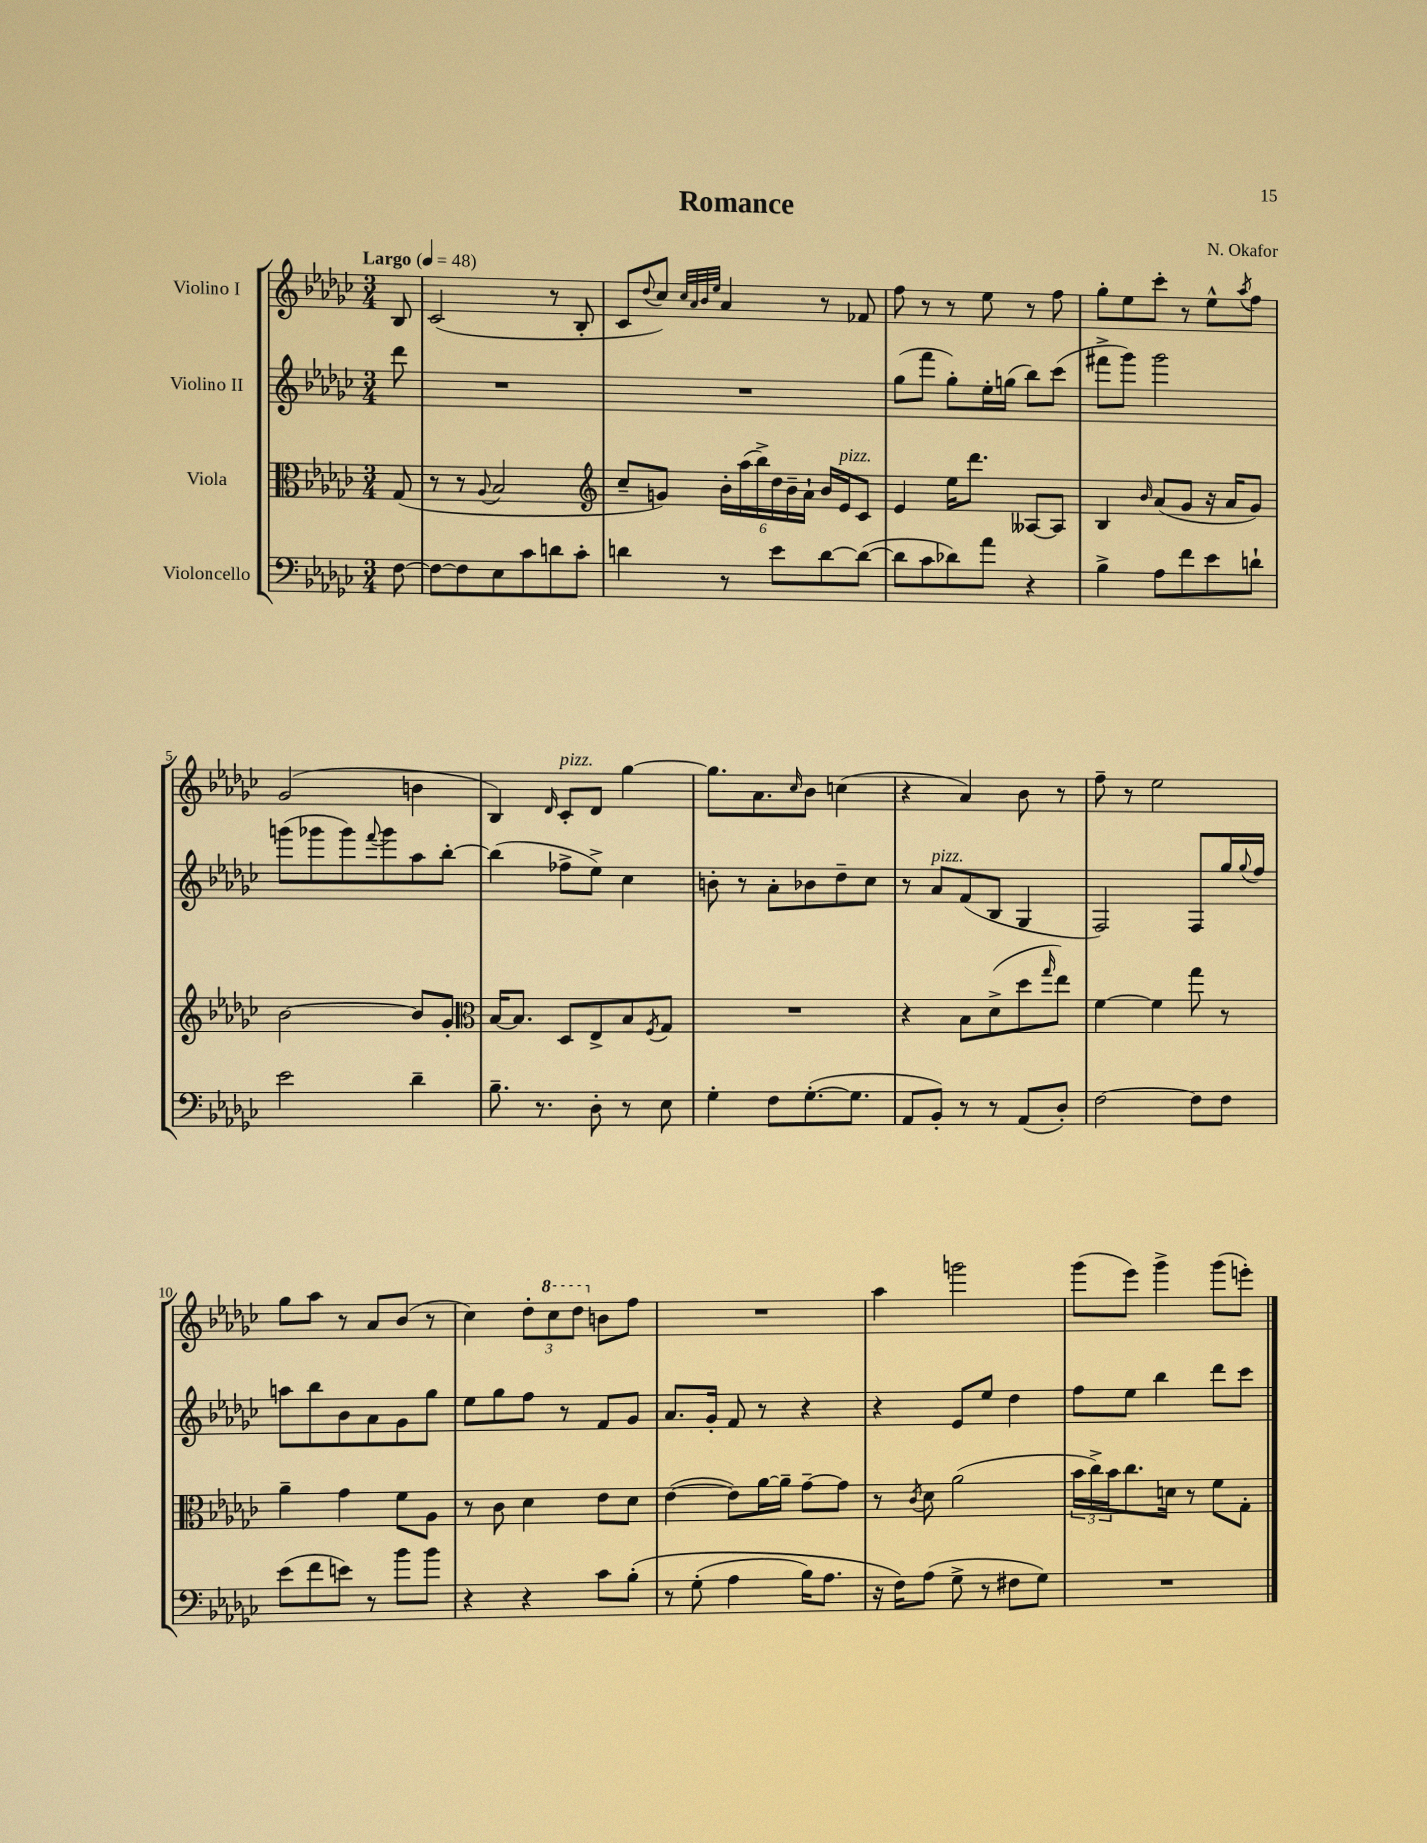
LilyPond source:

\header { title = "Romance" composer = "N. Okafor" }
<<
\new StaffGroup <<
\new Staff = "s0" \with { instrumentName = "Violino I" } {
    \clef treble \key ges \major \numericTimeSignature \time 3/4 \partial 8 \tempo "Largo" 4 = 48
    bes8 |
    ces'2( r8 bes8-. |
    ces'8 \appoggiatura { des''8 } ces''8) \grace { ces''32 aes'32 bes'32 ees''32 } aes'4 r8 fes'8 |
    f''8 r8 r8 ees''8 r8 f''8 |
    ges''8-. ees''8 ces'''8-. r8 ees''8-^ \acciaccatura { aes''8 } f''8 |
    ges'2( b'4 |
    bes4) \grace { des'16 } ces'8-.^\markup { \italic "pizz." } des'8 ges''4~ |
    ges''8. aes'8. \grace { ces''16 } bes'8 c''4( |
    r4 aes'4) bes'8 r8 |
    f''8-- r8 ees''2 |
    ges''8 aes''8 r8 aes'8 bes'8( r8 |
    ces''4) \tuplet 3/2 { des''8-. \ottava #1 ces'''8 des'''8 \ottava #0 } b'8 f''8 |
    R2. |
    aes''4 g'''2 |
    ges'''8( ees'''8) ges'''4-> ges'''8( e'''8-.) \bar "|." |
}
\new Staff = "s1" \with { instrumentName = "Violino II" } {
    \clef treble \key ges \major \numericTimeSignature \time 3/4 \partial 8
    des'''8 |
    R2. |
    R2. |
    ges''8( f'''8 ges''8-.) ees''16-. g''16( bes''8) ces'''8( |
    fis'''8-> ges'''8) ges'''2 |
    g'''8( ges'''8 ges'''8) \appoggiatura { f'''8 } ges'''8 aes''8 bes''8~-. |
    bes''4( fes''8-> ees''8->) ces''4 |
    b'8-. r8 aes'8-. bes'8 des''8-- ces''8 |
    r8 aes'8^\markup { \italic "pizz." } f'8( bes8 ges4 |
    f2) f8 ges''16 \appoggiatura { ges''8 } f''16 |
    a''8 bes''8 bes'8 aes'8 ges'8 ges''8 |
    ees''8 ges''8 f''8 r8 f'8 ges'8 |
    aes'8. ges'16-. f'8 r8 r4 |
    r4 ees'8 ees''8 des''4 |
    f''8 ees''8 bes''4 des'''8 ces'''8 \bar "|." |
}
\new Staff = "s2" \with { instrumentName = "Viola" } {
    \clef alto \key ges \major \numericTimeSignature \time 3/4 \partial 8
    ges8( |
    r8 r8 \appoggiatura { aes8 } bes2 |
    \clef treble ces''8-- g'8) \tuplet 6/4 { bes'16-. aes''16( bes''16->) des''16 bes'16-- aes'16-! } bes'16 ees'16^\markup { \italic "pizz." } ces'8 |
    ees'4 ees''16 des'''8. aeses8~ aeses8 |
    bes4 \grace { bes'16 } aes'8( ges'8 r16 aes'16 ges'8) |
    bes'2~ bes'8 ges'8-. |
    \clef alto bes16~ bes8. des8 ees8-> bes8 \acciaccatura { f8 } ges8 |
    R2. |
    r4 bes8 des'8->( des''8 \grace { ges''16 } ees''8) |
    f'4~ f'4 ges''8 r8 |
    aes'4-- ges'4 f'8 aes8 |
    r8 ces'8 des'4 ees'8 des'8 |
    ees'4~( ees'8) aes'16~ aes'16-- ges'8~-- ges'8 |
    r8 \acciaccatura { ces'8 } des'8 aes'2( |
    \tuplet 3/2 { bes'16 ces''16->) bes'16 } ces''8. d'16 r8 f'8 ges8-. \bar "|." |
}
\new Staff = "s3" \with { instrumentName = "Violoncello" } {
    \clef bass \key ges \major \numericTimeSignature \time 3/4 \partial 8
    f8~ |
    f8~ f8 ees8 ces'8 d'8 ces'8-. |
    d'4 r8 ees'8 d'8~ d'8~( |
    d'8 ces'8 des'8) aes'8 r4 |
    bes4-> aes8 f'8 ees'8 d'8-! |
    ees'2 des'4-- |
    bes8.-- r8. des8-. r8 ees8 |
    ges4-. f8 ges8.~-.( ges8. |
    aes,8 bes,8-.) r8 r8 aes,8( des8-.) |
    f2~ f8 f8 |
    ees'8( f'8 e'8) r8 bes'8 bes'8 |
    r4 r4 ces'8 bes8-.\( |
    r8 ges8-.( aes4 bes16) aes8. |
    r16 f16\) aes8( ges8-> r8 fis8 ges8) |
    R2. \bar "|." |
}
>>
>>
